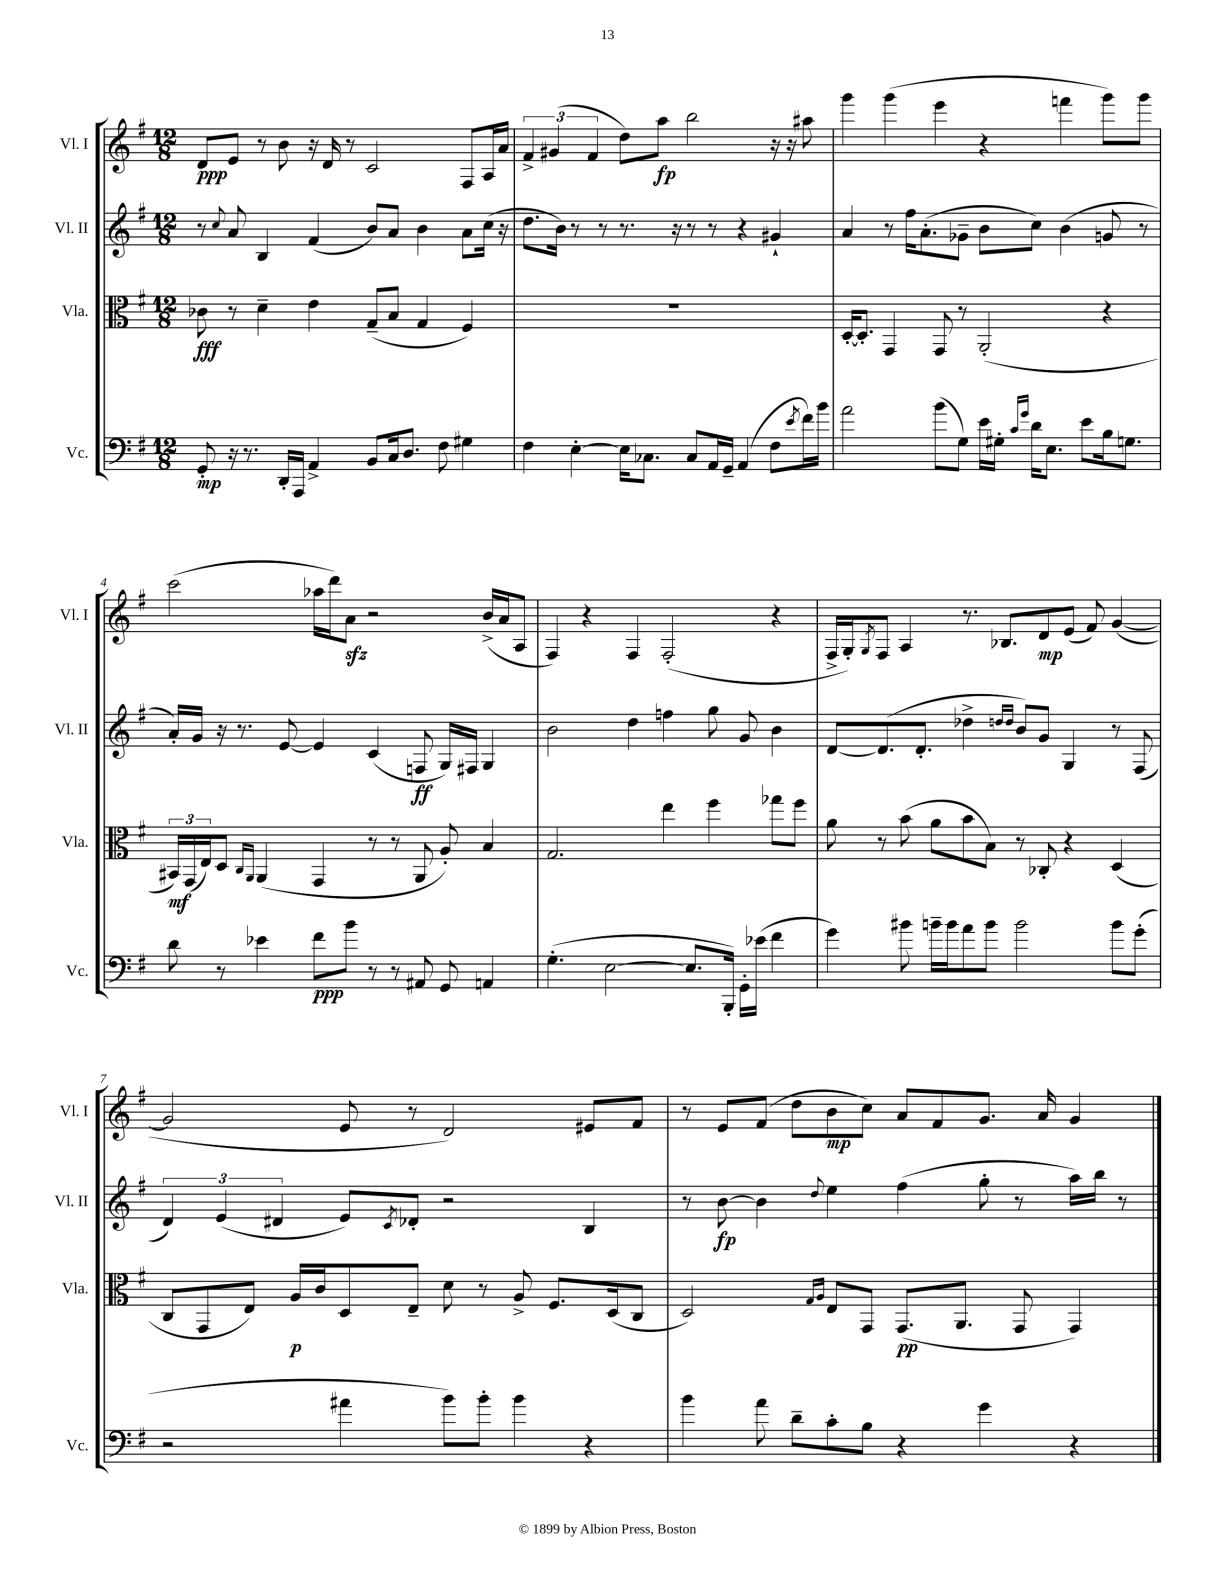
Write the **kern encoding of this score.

**kern	**kern	**kern	**kern
*staff4	*staff3	*staff2	*staff1
*clefF4	*clefC3	*clefG2	*clefG2
*k[f#]	*k[f#]	*k[f#]	*k[f#]
*M12/8	*M12/8	*M12/8	*M12/8
8GG'	8c-	8r	8d
.	.	8qqcc	.
16r	8r	8a	8e
8.r	.	.	.
.	4d~	4B	8r
16DD'	.	.	8b
16AAA	.	.	.
4AA^	4e	(4f#	16r
.	.	.	16d
.	.	.	8r
8BB	(8G~	8b)	2c
16C	8B	8a	.
8.D	.	.	.
.	4G	4b	.
8F#	.	.	.
4G#	4F#)	8a	8F#
.	.	(16cc	16A
.	.	16r	16a
=	=	=	=
4F#	1.r	8.dd	6f#^
.	.	.	(6g#
.	.	16b)	.
[4E'	.	8r	.
.	.	.	6f#
.	.	8r	.
16E]	.	8.r	8dd)
8.C-	.	.	.
.	.	.	8aa
.	.	16r	.
8C-	.	8r	2bb
16AA	.	8r	.
16GG~	.	.	.
(4AA	.	4r	.
8F#	.	4g#`	16r
.	.	.	16r
8qe	.	.	.
16f#)	.	.	8aa#
16b	.	.	.
=	=	=	=
2a	[16D'	4a	4ggg
.	8.D']	.	.
.	4GG	8r	(4ggg
.	.	16ff#	.
.	.	(8.a'	.
(8b	8GG	.	4eee
8G)	8r	8g-~	.
16e	(2AA'	8b	4r
16G#'	.	.	.
16qqc	.	.	.
16qqg	.	.	.
16d	.	8cc)	.
8.E	.	.	.
.	.	(4b	4fff
8e	.	.	.
16B	4r	8g	8ggg)
8.G	.	.	.
.	.	8r	8ggg
=	=	=	=
8d	24BB#)	16a')	(2ccc
.	(24GG	.	.
.	.	16g	.
.	24E)	.	.
8r	8D	16r	.
.	.	8.r	.
.	16qqC	.	.
.	16qqAA	.	.
4e-	(4AA	.	.
.	.	[8e	.
8f#	4GG	4e]	16aa-
.	.	.	16ddd)
8b	.	.	8a
8r	8r	(4c	2r
8r	8r	.	.
8AA#	8AA	8F	.
8GG	8A')	16G)	.
.	.	16F#	.
4AA	4B	4G	(16b^
.	.	.	16a
.	.	.	8A
=	=	=	=
(4.G'	2.G	2b	4F#)
.	.	.	4r
[2E	.	.	.
.	.	4dd	4F#
.	4ee	4ff	(2F#'
8.E]	.	.	.
.	4ff#	8gg	.
16BBB')	.	.	.
16GG'	.	8g	.
(16e-	.	.	.
4f#	8gg-	4b	4r
.	8ff#	.	.
=	=	=	=
4g)	8a	[8d	16F#^
.	.	.	16G')
.	.	.	8qG
.	8r	(8.d]	8F#
8b#	(8b	.	4A
.	.	8.d'	.
16b~	8a	.	.
16b	.	.	.
8a	8b	4dd-^	8.r
8b	8B)	.	.
.	.	.	8.B-
.	.	16qqdd	.
.	.	16qqdd	.
2b	8r	8b)	.
.	8C-'	8g	8d
.	4r	4G	(8e
.	.	.	8f#)
8b	(4D	8r	([4g
(8g'	.	(8F#	.
=	=	=	=
2r	8C	6d)	2g]
.	8GG	.	.
.	.	(6e	.
.	8E)	.	.
.	.	6d#	.
.	16A	.	.
.	16c	.	.
4a#	8D	8e)	8e
.	.	8qc	.
.	8E~	8d-'	8r
8b)	8d	2r	2d)
8b'	8r	.	.
4b	8A^	.	.
.	8.F#	.	.
4r	.	4B	8e#
.	(16D	.	.
.	8C	.	8f#
=	=	=	=
4b	2D)	8r	8r
.	.	[8b	8e
8a	.	4b]	(8f#
8d~	.	.	8dd
.	16qqG	.	.
.	16qqA	8qqdd	.
8c'	8E	4ee	8b
8B	8GG	.	8cc)
4r	(8.GG	(4ff#	8a
.	.	.	8f#
.	8.AA	.	.
4g	.	8gg'	8.g
.	8GG	8r	.
.	.	.	16a
4r	4GG)	16aa)	4g
.	.	16bb	.
.	.	8r	.
==	==	==	==
*-	*-	*-	*-
